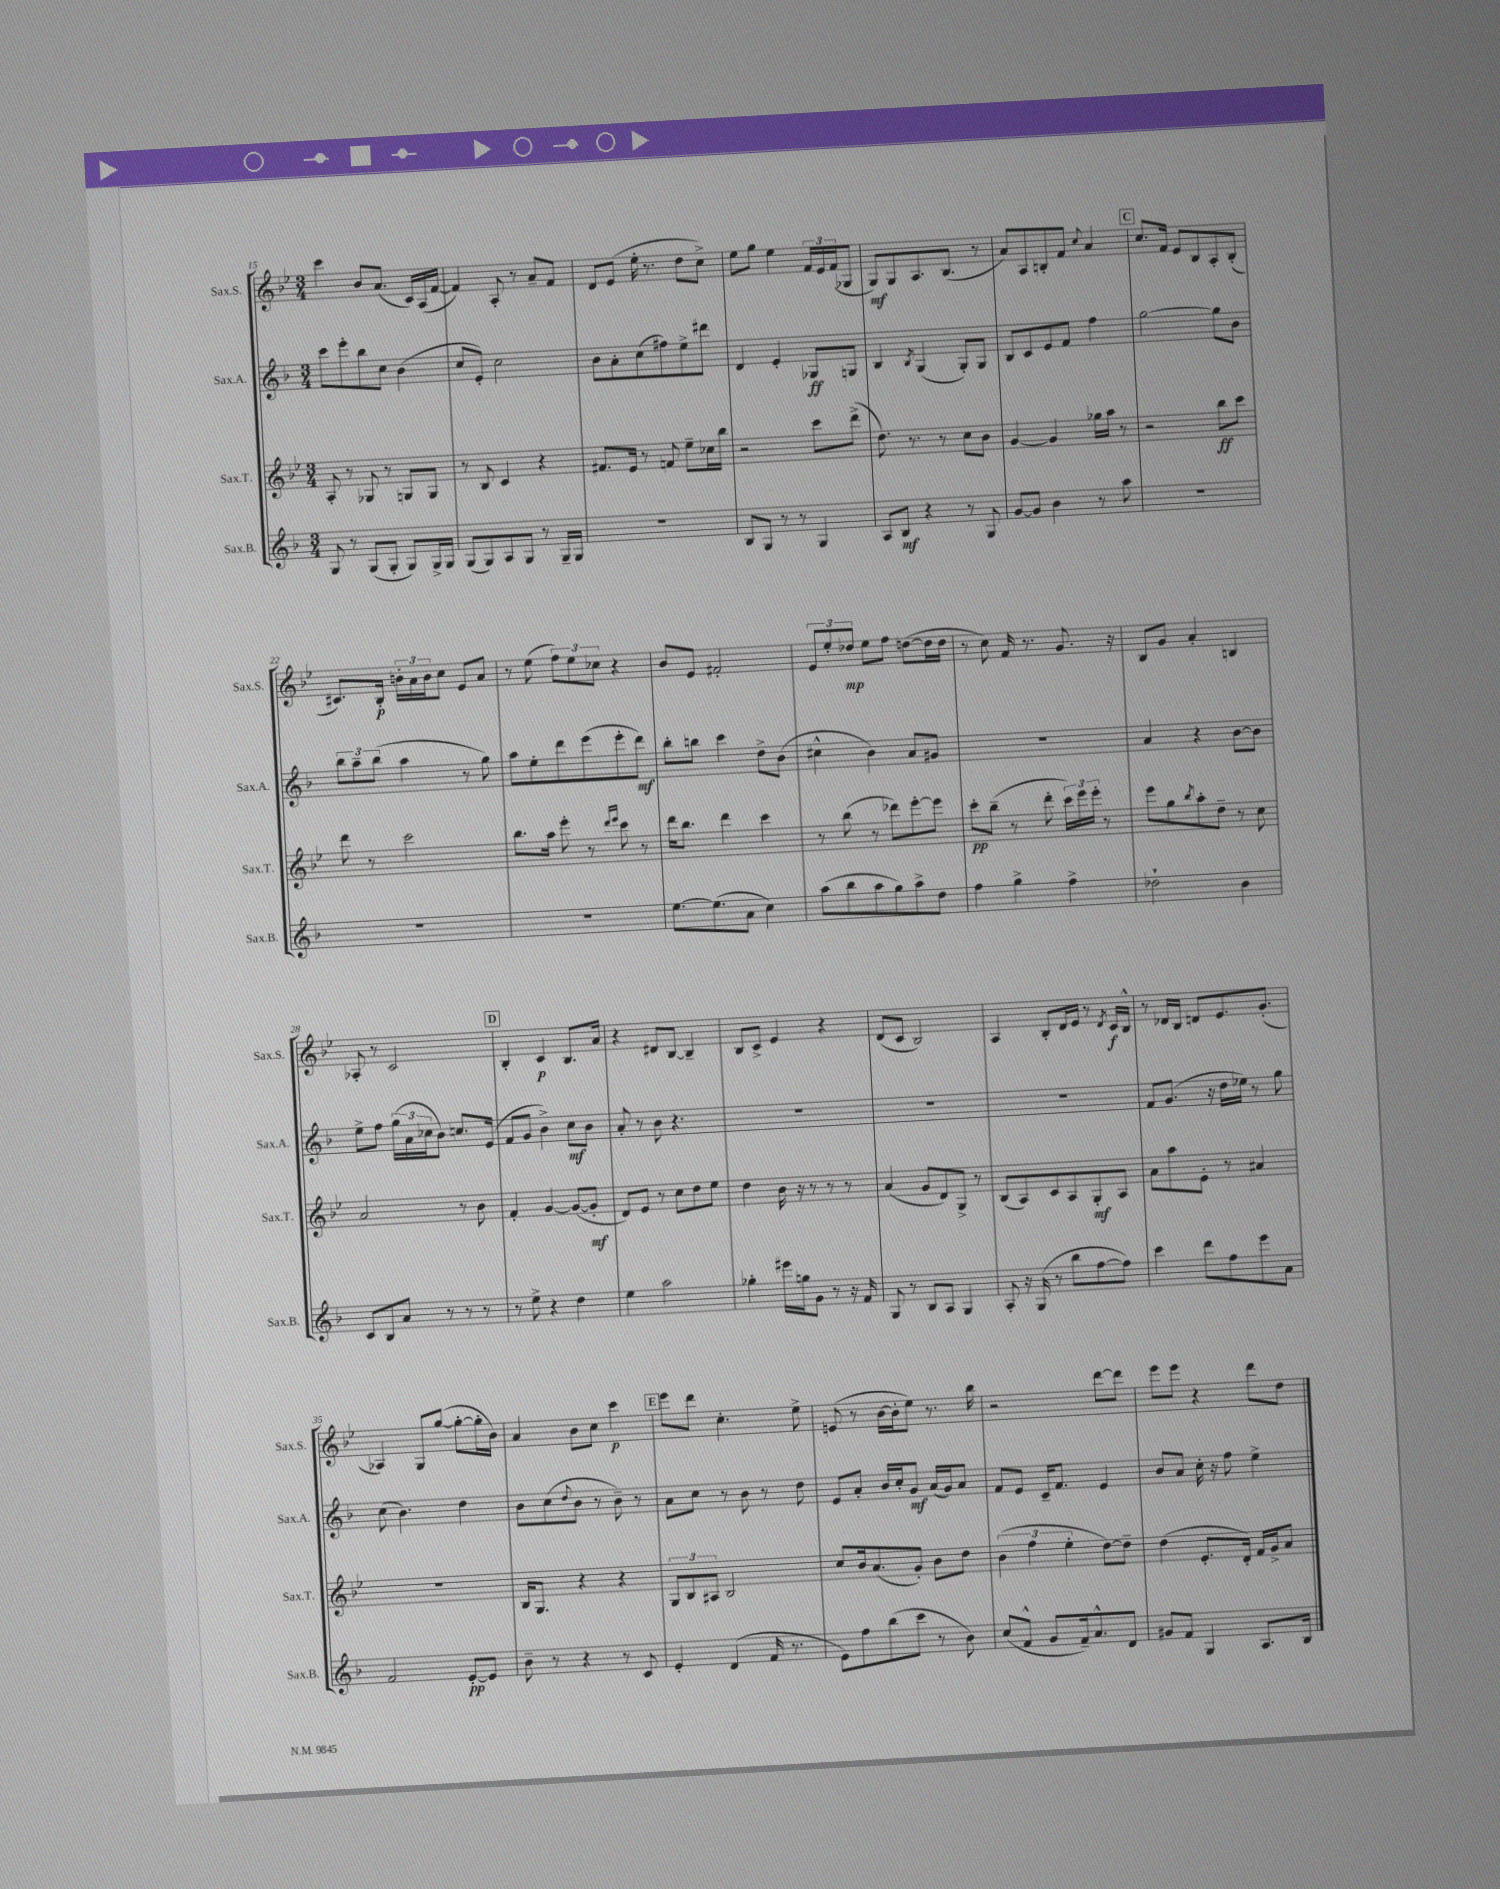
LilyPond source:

<<
\new StaffGroup <<
\new Staff = "s0" \with { instrumentName = "Sax.S." shortInstrumentName = "Sax.S." } {
    \clef treble \key bes \major \numericTimeSignature \time 3/4
    c'''4 bes'8 a'8.( c'16) a16( f'16~ |
    f'4) a8-. r8 a'8-- f'8 |
    d'8 ees'8( ees''16-. r8. d''8 c''8->) |
    ees''8 g''8 ees''4 \tuplet 3/2 { f'16 ees'16 f'16( } ges8 |
    g8\mf) g8 a8. bes8.( r8 |
    a'8) a8 b8-. f'8 \appoggiatura { c''8 } a'4 |
    \mark \markup { \box "C" } c''8. f'16 ees'8 bes8 a8-. bes8-.( |
    cis'8.) bes16-.\p \tuplet 3/2 { b'16-. a'16 b'16 } c''8 ees'8 a'8 |
    r8 ees''8( \tuplet 3/2 { f''8) ees''8 ces''8 } r4 |
    bes'8 ees'8 fis'2-. |
    \tuplet 3/2 { ees'8 ees''8-. des''8\mp } ees''8 f''8 d''8~( d''16 d''16 |
    r8 c''8) f'16 r8. g'8. r16 |
    bes8 g'8 a'4-. b4 |
    aes8-. r8 c'2 |
    \mark \markup { \box "D" } bes4-. c'4\p bes8. a'16 |
    r4 dis'8 bes8~ bes4-- |
    bes8 c'8-> ees'4 r4 |
    d'8( c'8 bes2) |
    a4 bes8-. d'16 ees'16 r8 \acciaccatura { d'8 } c'16\f bes16-^ |
    r8 des'16 bes16 d'8 ees'8. g'8.-.( |
    aes4) g8 g''8~( g''8~-. g''16-. bes'16) |
    a'4 bes'8 c''8 c'''4\p |
    \mark \markup { \box "E" } ees'''8 d'''8 c''4.-. ees''8-> |
    e'8( r8 bes'16~ bes'16-. ees''8) r8. bes''16 |
    r2 d'''8~ d'''8 |
    ees'''8 ees'''8 r4 d'''8 d''8 \bar "|." |
}
\new Staff = "s1" \with { instrumentName = "Sax.A." shortInstrumentName = "Sax.A." } {
    \clef treble \key f \major \numericTimeSignature \time 3/4
    c'''8 e'''8-. bes''8 c''8 bes'4( |
    c''8 e'8-.) c''2 |
    bes'8 a'8-. c''8( fis''8) e''8-> dis'''8 |
    d'4 e'4-. ges8\ff g8 |
    bes4 \acciaccatura { bes8 } g4( g8-.) g8 |
    bes8 c'8 e'8 f'8 f''4 |
    \mark \markup { \box "C" } g''2~ g''8 bes'8 |
    \tuplet 3/2 { bes''8 a''8-- bes''8( } a''4 r8 g''8) |
    a''8 e''8-. d'''8 e'''8( e'''8-. d'''8\mf) |
    bes''8-. b''8 c'''4 d''8-> bes'8( |
    cis''4-^ bes'4) a'8 gis'8 |
    R2. |
    a'4 r4 bes'8~ bes'8 |
    e''8-> f''8 \tuplet 3/2 { g''16( a'16 ces''16 } bes'8) c''8. e'16( |
    \mark \markup { \box "D" } f'8 g'8 bes'4->) c''8\mf bes'8 |
    a'8-. r8 bes'8 r4. |
    R2. |
    R2. |
    R2. |
    f'8 g'8.( r16 d''16 ees''16) r8 g''8 |
    c''8( bes'4.) d''4 |
    bes'8 c''8( \appoggiatura { d''8 } bes'8 r8 bes'8--) r8 |
    \mark \markup { \box "E" } a'8 c''8 r8 bes'8 r8 d''8 |
    e'8 a'8-. bes'16 c''16-. g'8\mf a'16( g'16) a'8 |
    f'8 e'8 c'16-- f'8. e'4 |
    bes'8 a'8 c''16-. r16 f''8 e''4-> \bar "|." |
}
\new Staff = "s2" \with { instrumentName = "Sax.T." shortInstrumentName = "Sax.T." } {
    \clef treble \key bes \major \numericTimeSignature \time 3/4
    a8-. r8 ges8 r8 g8 g8 |
    r8 bes8 c'4 r4 |
    fis'8. ees'16 r8 f'8 ees''8-- ces''16 bes''16 |
    r2 c'''8 d'''8->( |
    d''8.) r8. r8 c''8 bes'8 |
    g'4~ g'4 ges''16 a''16 r8 |
    \mark \markup { \box "C" } r2 bes''8\ff c'''8 |
    d'''8 r8 c'''2 |
    bes''8. a''16 ees'''8-. r8 \grace { d'''16 ees'''16 } c'''8 r8 |
    d'''16 bes''8. d'''4 c'''4 |
    r8 bes''8( r8 des'''8) ees'''8~-. ees'''8 |
    c'''8-.\pp bes''8--( r8 d'''8-. \tuplet 3/2 { c'''16) ees'''16 ees'''16-. } r8 |
    ees'''8 g''8 \acciaccatura { bes''8 } a''8-. d''8-- r8 c''8 |
    a'2 r8 bes'8 |
    \mark \markup { \box "D" } f'4-. g'4~ g'8~( g'8-.\mf |
    d'8) ees'8 r8 c''8 d''8 ees''8 |
    d''4 bes'16 r16 r8 r8 r8 |
    a'4( g'8 d'8) g8-> r8 |
    bes8( a8) c'8 a8 g8-.\mf a8 |
    a'8 a''8 ees'8-. r8 ais'4 |
    R2. |
    bes16 g8. r4 r4 |
    \mark \markup { \box "E" } \tuplet 3/2 { g8 bes8 ais8 } bes2 |
    c''8 bes'16 a'8.( g'8-.) bes'8 d''8 |
    \tuplet 3/2 { bes'4( f''4 ees''4-. } d''8~) d''8-- |
    d''4( ees'8.-. d'16-.) f'16 g'16-> a'8 \bar "|." |
}
\new Staff = "s3" \with { instrumentName = "Sax.B." shortInstrumentName = "Sax.B." } {
    \clef treble \key f \major \numericTimeSignature \time 3/4
    g8 r8 g8( g8-. g8) g16-> g16 |
    g8( g8) a8 g8 r8 g16-- g16 |
    R2. |
    bes8 g8 r8 r8 g4 |
    a8 bes8\mf r4 r8 g8 |
    g'8~ g'8 bes'4 r8 a''8 |
    \mark \markup { \box "C" } R2. |
    R2. |
    R2. |
    e''8.~ e''8.( a'8 c''4) |
    a''8( bes''8 a''8 g''8) a''8-> d''8 |
    f''4 g''4-> f''4-> |
    des''2-! bes'4 |
    c'8 bes8 a'8 r8 r8 r8 |
    \mark \markup { \box "D" } r8 e''8-> r4 d''4 |
    e''4 a''2 |
    ges''4-. eis'''16 g''16 g'8 r8 r16 f'16 |
    g8 r8 bes8 a8 g4 |
    a8-. r16 g16( r8 bes''8 f''8~ f''8) |
    c'''4 d'''8 f''8 e'''8 a'8 |
    f'2 e'8~-.\pp e'8 |
    bes'8-- r8 r4 r8 c'8 |
    \mark \markup { \box "E" } e'4-. d'4( f'16 r8. |
    e'8) f''8 bes''8( c'''8 r8 bes'8) |
    c''8( f'8-^ g'8 f'16--) a'8.-^ d'8 |
    gis'8 f'8 g4 a8. bes16 \bar "|." |
}
>>
>>
\layout { \context { \Score currentBarNumber = #15 } }
